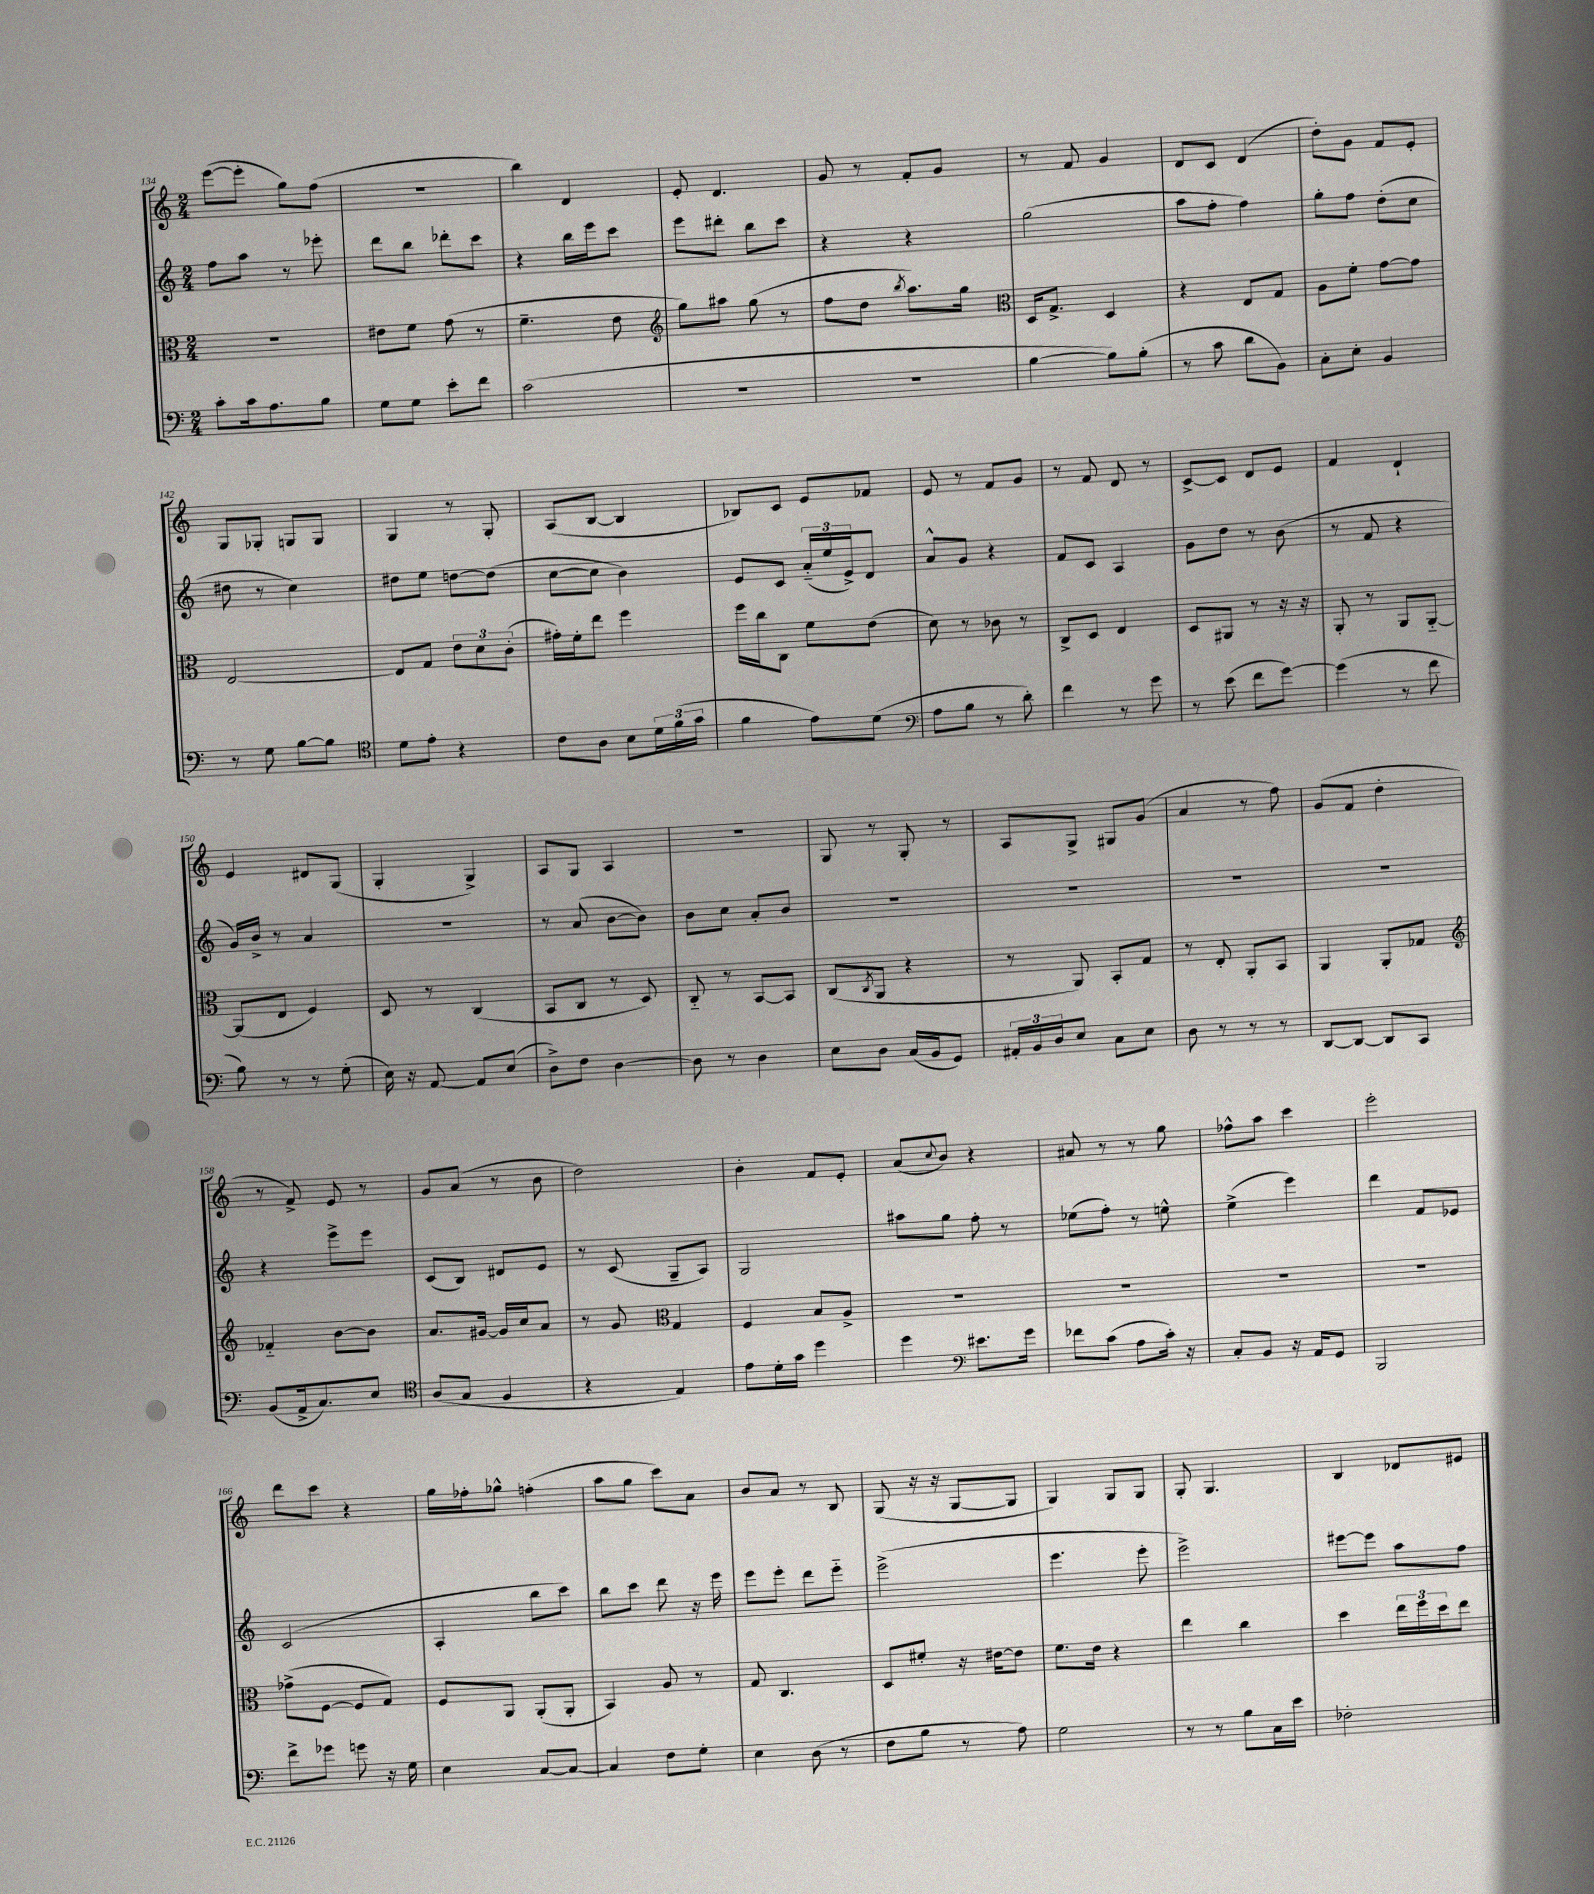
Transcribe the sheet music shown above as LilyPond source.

<<
\new StaffGroup <<
\new Staff = "s0" {
    \clef treble \key c \major \numericTimeSignature \time 2/4
    e'''8~( e'''8-. g''8) f''8( |
    R2 |
    b''4) d'4 |
    e'8-. d'4. |
    g'8 r8 f'8-. g'8 |
    r8 f'8 g'4 |
    d'8 c'8 d'4( |
    d''8-.) g'8 f'8 e'8-. |
    g8 ges8-. g8 g8 |
    g4 r8 g8-. |
    a8( b8~ b4 |
    bes8) c'8 e'8 fes'8 |
    e'8 r8 f'8 g'8 |
    r8 f'8 d'8 r8 |
    c'8~-> c'8 d'8 e'8 |
    f'4 d'4-! |
    e'4 dis'8 g8( |
    g4-. g4->) |
    a8 g8 a4 |
    R2 |
    g8 r8 g8-. r8 |
    a8 g8-> gis8 g'8( |
    a'4 r8 f''8) |
    g'8( f'8 d''4-. |
    r8 f'8->) e'8 r8 |
    g'8 a'8( r8 b'8 |
    d''2) |
    b'4-. f'8 e'8-. |
    a'8( \appoggiatura { c''8 } b'8) r4 |
    ais'8 r8 r8 g''8 |
    fes''8-^ a''8 c'''4 |
    e'''2-. |
    d'''8 c'''8 r4 |
    g''16 fes''16-. ges''8-^ f''4-.( |
    a''8 g''8 c'''8) a'8 |
    b'8 a'8 r8 b8 |
    g8( r16 r16 g8~ g8 |
    g4) g8 g8 |
    g8-. g4. |
    b4 des'8 eis'8 \bar "|." |
}
\new Staff = "s1" {
    \clef treble \key c \major \numericTimeSignature \time 2/4
    f''8 a''8 r8 ees'''8-. |
    d'''8 b''8 des'''8-. c'''8 |
    r4 b''16 e'''16 c'''8 |
    e'''8 dis'''8-. b''8 c'''8 |
    r4 r4 |
    g''2( |
    a''8 f''8-. f''4) |
    g''8-. f''8 d''8-.( c''8 |
    dis''8 r8 c''4) |
    dis''8 e''8 d''8~ d''8( |
    c''8~ c''8 b'4) |
    e'8 c'8 \tuplet 3/2 { a'16-_( e''16 e'16->) } d'8 |
    a'8-^ g'8 r4 |
    f'8 c'8 a4 |
    g'8 d''8 r8 b'8( |
    r8 f'8 r4 |
    g'16) b'16-> r8 a'4 |
    r2 |
    r8 a'8( b'8~ b'8) |
    b'8 c''8 a'8-. b'8 |
    R2 |
    R2 |
    R2 |
    R2 |
    r4 e'''8-> e'''8 |
    c'8( b8) dis'8 e'8 |
    r8 c'8( g8-- a8) |
    g2 |
    ais''8 g''8 f''8-. r8 |
    ees''8( f''8-.) r8 e''8-^ |
    e''4->( e'''4) |
    d'''4 f'8 ees'8 |
    c'2( |
    a4-. b''8 c'''8) |
    b''8 c'''8 d'''8 r16 e'''16 |
    e'''8 e'''8-. d'''8 e'''8-_ |
    e'''2->( |
    e'''4. e'''8-. |
    e'''2->) |
    eis'''8~ eis'''8 a''8 f''8 \bar "|." |
}
\new Staff = "s2" {
    \clef alto \key c \major \numericTimeSignature \time 2/4
    r2 |
    eis'8 f'8 g'8( r8 |
    f'4.-- e'8 |
    \clef treble g''8) ais''8 g''8( r8 |
    f''8 d''8 \acciaccatura { b''8 } a''8.) g''16 |
    \clef alto d16 g8.-> d4 |
    r4 e8 g8 |
    a8 f'8-. g'8~ g'8 |
    e2~ |
    e8 g8 \tuplet 3/2 { e'8 d'8 c'8-.( } |
    gis'16-.) f'16-. e''8 f''4 |
    f''16 c''16 c8 f'8 e'8( |
    d'8) r8 ces'8 r8 |
    c8-> d8 e4 |
    d8 ais,8 r8 r16 r16 |
    a,8-. r8 a,8 a,8~-_ |
    a,8( e8 f4) |
    d8 r8 c4( |
    b,8 c8 r8 d8) |
    c8-_ r8 b,8~ b,8 |
    c8( \acciaccatura { c8 } a,8 r4 |
    r8 a,8) b,8-. g8 |
    r8 e8-. a,8-. b,8 |
    a,4 a,8-. ges8 |
    \clef treble fes'4-_ b'8~ b'8 |
    a'8. gis'16~ gis'16 c''16 a'8 |
    r8 g'8 \clef alto g4 |
    f4 b8 a8-> |
    R2 |
    R2 |
    R2 |
    R2 |
    ges'8->( f8~ f8 g8) |
    f8 a,8 a,8-.( a,8-. |
    b,4) a8 r8 |
    g8 c4. |
    d8 fis'8-. r16 eis'16~ eis'8 |
    f'8. e'16 r4 |
    e''4 c''4 |
    d''4 \tuplet 3/2 { e''16 f''16 d''16 } e''8 \bar "|." |
}
\new Staff = "s3" {
    \clef bass \key c \major \numericTimeSignature \time 2/4
    c'8-. c'16 a8. b8 |
    g8 g8 e'8-. f'8 |
    c'2( |
    R2 |
    R2 |
    b4~ b8) b8-.( |
    r8 c'8 d'8 b,8) |
    c8-. e8-. b,4 |
    r8 g8 b8~ b8 |
    \clef tenor d'8 e'8-. r4 |
    c'8 a8 b8 \tuplet 3/2 { d'16 f'16( g'16 } |
    f'4 e'8) d'8( |
    \clef bass a8 b8 r8 d'8-.) |
    f'4 r8 g'8 |
    r8 e'8( f'8 g'8~) |
    g'4( r8 f'8 |
    b8) r8 r8 g8-.( |
    e16) r16 a,8~ a,8 e8( |
    d8->) f8 d4~ |
    d8 r8 d4 |
    e8 d8 c16( b,16 g,8) |
    \tuplet 3/2 { ais,16-. b,16 d16 } e8 c8 e8 |
    d8 r8 r8 r8 |
    d,8~ d,8~ d,8 c,8 |
    b,8( a,16-> c8.) e8 |
    \clef tenor a8( g8 f4 |
    r4 e4) |
    e'8 d'16-. g'16 d''4 |
    d''4 \clef bass eis'8. g'16 |
    fes'8 c'8( a8 c'16-.) r16 |
    c8-. b,8 r16 a,16 g,8 |
    b,,2 |
    f'8-> ges'8 g'8 r16 g16 |
    e4 c8~ c8~ |
    c4 f8 g8-. |
    e4 d8( r8 |
    f8 b8 r8 a8) |
    g2 |
    r8 r8 b8 c16 e'16 |
    fes2-. \bar "|." |
}
>>
>>
\layout { \context { \Score currentBarNumber = #134 } }
